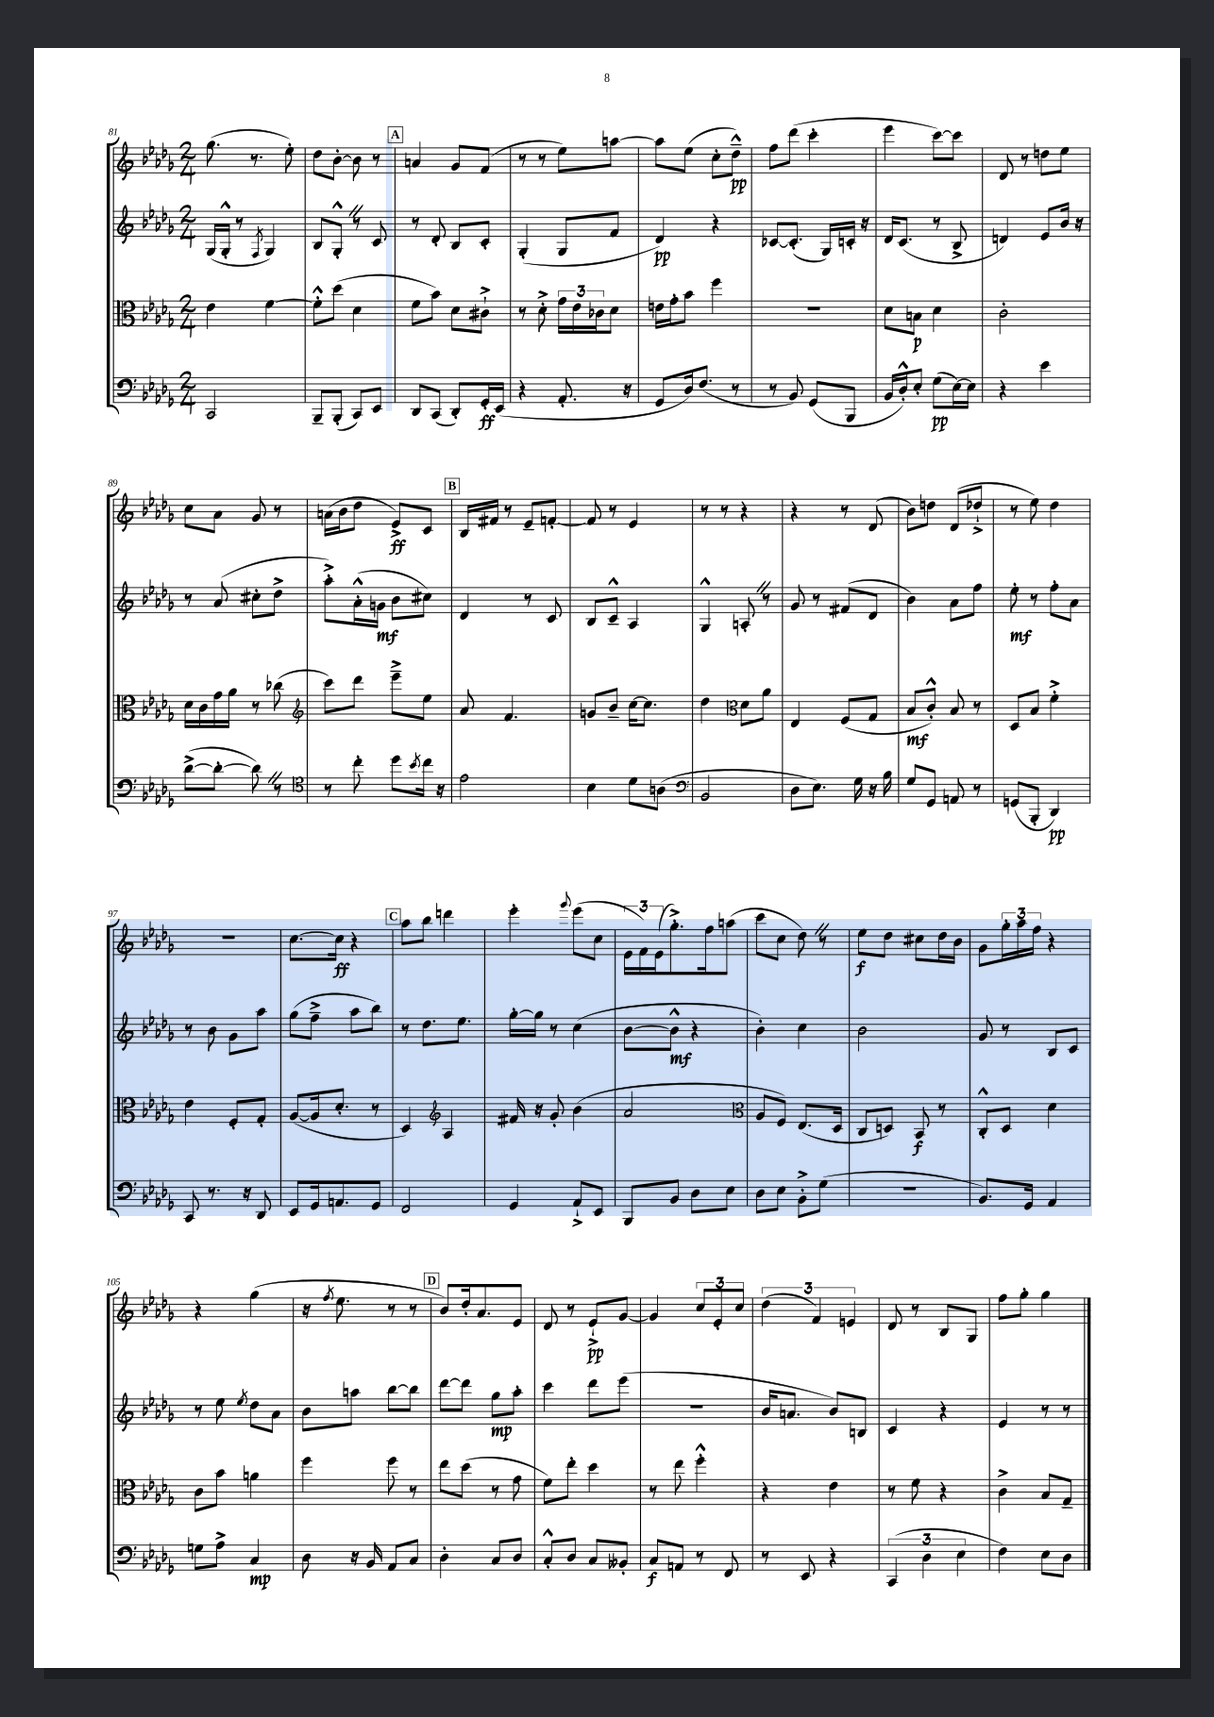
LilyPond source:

<<
\new StaffGroup <<
\new Staff = "s0" {
    \clef treble \key des \major \numericTimeSignature \time 2/4
    ges''8.( r8. ees''8-.) |
    des''8 bes'8~-. bes'8 r8 |
    \mark \markup { \box "A" } a'4 ges'8 f'8( |
    r8 r8 ees''8) a''8~ |
    a''8 ees''8( c''8-. des''8---^\pp) |
    f''8 des'''8( c'''4-. |
    ees'''4 c'''8~) c'''8 |
    des'8 r8 d''8 ees''8 |
    c''8 aes'8 ges'8 r8 |
    a'16( bes'16 des''8 ees'8->\ff) c'8 |
    \mark \markup { \box "B" } bes16 fis'16 r8 ees'8-- f'8~-. |
    f'8 r8 ees'4 |
    r8 r8 r4 |
    r4 r8 des'8( |
    bes'8) d''8 des'8( des''8-!-> |
    r8 ees''8) des''4 |
    R2 |
    c''8.~ c''16\ff r4 |
    \mark \markup { \box "C" } aes''8 bes''8 d'''4 |
    ees'''4-. \appoggiatura { ges'''8 } ees'''8( c''8 |
    \tuplet 3/2 { ees'16 f'16) ees'16( } ges''8.-.->) f''16 a''8( |
    c'''8 c''8 des''8) \once \override BreathingSign.text = \markup { \musicglyph "scripts.caesura.straight" } \breathe r8 |
    ees''8\f des''8 cis''8 des''16 bes'16 |
    ges'8 \tuplet 3/2 { ges''16-. aes''16 f''16 } r4 |
    r4 ges''4( |
    r16 \acciaccatura { f''8 } ees''8. r8 r8 |
    \mark \markup { \box "D" } bes'8) des''16-. aes'8. ees'8 |
    des'8 r8 ees'8-!->\pp ges'8~ |
    ges'4 \tuplet 3/2 { c''8 ees'8-. c''8 } |
    \tuplet 3/2 { des''4( f'4) e'4 } |
    des'8 r8 bes8 ges8 |
    f''8 ges''8-. ges''4 \bar "|." |
}
\new Staff = "s1" {
    \clef treble \key des \major \numericTimeSignature \time 2/4
    ges16( ges16-.-^ r8 \acciaccatura { f8 } ges4) |
    bes8 ges8-.-^ \once \override BreathingSign.text = \markup { \musicglyph "scripts.caesura.straight" } \breathe r8 c'8 |
    \mark \markup { \box "A" } r8 des'8-. bes8 c'8-. |
    ges4-.( ges8 f'8 |
    des'4\pp) r4 |
    ces'8~ ces'8.-.( ges16) c'16-. r16 |
    des'16 c'8.( r8 bes8-> |
    d'4) ees'8 bes'16 r16 |
    r8 aes'8( cis''8-. des''8-> |
    aes''8-.->) aes'16-.-^( g'16\mf bes'8 cis''8) |
    \mark \markup { \box "B" } des'4 r8 c'8 |
    bes8 c'8---^ aes4 |
    ges4-^ a8-. \once \override BreathingSign.text = \markup { \musicglyph "scripts.caesura.straight" } \breathe r8 |
    ges'8 r8 fis'8( des'8 |
    bes'4) aes'8 f''8 |
    ees''8-.\mf r8 f''8-. aes'8 |
    r8 bes'8 ges'8 aes''8 |
    ges''8( f''8---> aes''8 bes''8) |
    \mark \markup { \box "C" } r8 des''8. ees''8. |
    ges''16~-. ges''16 r8 c''4( |
    bes'8~ bes'8-^\mf r4 |
    bes'4-.) c''4 |
    bes'2 |
    ges'8 r8 bes8 c'8 |
    r8 ees''8 \acciaccatura { ees''8 } des''8 aes'8 |
    bes'8 a''8 bes''8~ bes''8 |
    \mark \markup { \box "D" } des'''8~ des'''8 ges''8\mp aes''8-. |
    c'''4 des'''8 ees'''8( |
    r2 |
    bes'16 a'8. bes'8) b8 |
    c'4 r4 |
    ees'4 r8 r8 \bar "|." |
}
\new Staff = "s2" {
    \clef alto \key des \major \numericTimeSignature \time 2/4
    ees'4 f'4~ |
    f'8-.-^ des''8( des'4 |
    \mark \markup { \box "A" } f'8 bes'8) des'8 cis'8-!-> |
    r8 des'8-.-> \tuplet 3/2 { ges'16 ees'16 ces'16 } des'8 |
    e'16 ges'16-. bes'8 f''4 |
    R2 |
    des'8 b8\p des'4 |
    c'2-. |
    des'16 c'16 ges'16 aes'16 r8 ces''8( |
    \clef treble c'''8) des'''8 ees'''8---> ees''8 |
    \mark \markup { \box "B" } aes'8 f'4. |
    g'8 bes'8-- c''16~ c''8. |
    des''4 \clef alto des'8 aes'8 |
    ees4 f8( ges8 |
    bes8\mf c'8-.-^) bes8 r8 |
    des8 bes8 f'4-.-> |
    ees'4 f8-. ges8-. |
    aes8~( aes16 des'8.-. r8 |
    \mark \markup { \box "C" } des4) \clef treble aes4 |
    fis'16 r16 ges'8-. bes'4( |
    aes'2 |
    \clef alto aes8 f8) ees8.( des16 |
    c8 d8) bes,8\f r8 |
    c8-.-^ des8 des'4 |
    c'8 bes'8 a'4 |
    f''4 f''8 r8 |
    \mark \markup { \box "D" } ees''8 des''8( r8 ges'8 |
    f'8) ees''8-. des''4 |
    r8 ees''8 f''4-.-^ |
    r4 ees'4 |
    r8 f'8 r4 |
    c'4-> bes8 ges8-- \bar "|." |
}
\new Staff = "s3" {
    \clef bass \key des \major \numericTimeSignature \time 2/4
    c,2 |
    bes,,8-- bes,,8-.( c,8) ees,8 |
    \mark \markup { \box "A" } des,8 c,8( des,8-.) ges,16-.\ff ees,16( |
    r4 aes,8.-. r16 |
    ges,8 des16) f8.( r8 |
    r8 bes,8) ges,8( bes,,8 |
    bes,16 des16-.-^) ees8-. ges8\pp( ees16~) ees16 |
    r4 ees'4 |
    des'8~->( des'8~-. des'8) \once \override BreathingSign.text = \markup { \musicglyph "scripts.caesura.straight" } \breathe r8 |
    \clef tenor r8 c''8-. des''8 \acciaccatura { bes'8 } c''16 r16 |
    \mark \markup { \box "B" } ees'2 |
    bes4 des'8 a8( |
    \clef bass bes,2 |
    des8 ees8.) ges16 r16 bes16 |
    ges8 ges,8 a,8 r8 |
    g,8( bes,,8-. des,4\pp) |
    c,8 r8. r16 des,8 |
    ees,8 ges,16 a,8. ges,8 |
    \mark \markup { \box "C" } f,2 |
    ges,4 aes,8-!-> ees,8 |
    bes,,8 bes,8 des8 ees8 |
    des8 ees8 bes,8-.-> ges8( |
    R2 |
    bes,8.) ges,16 aes,4 |
    g8 aes8-> c4\mp |
    des8 r16 bes,16 aes,8 c8 |
    \mark \markup { \box "D" } des4-. c8 des8 |
    c8-.-^ des8 c8 beses,8-. |
    c8\f a,8 r8 f,8 |
    r8 ees,8 r4 |
    \tuplet 3/2 { c,4( des4 ees4 } |
    f4) ees8 des8 \bar "|." |
}
>>
>>
\layout { \context { \Score currentBarNumber = #81 } }
